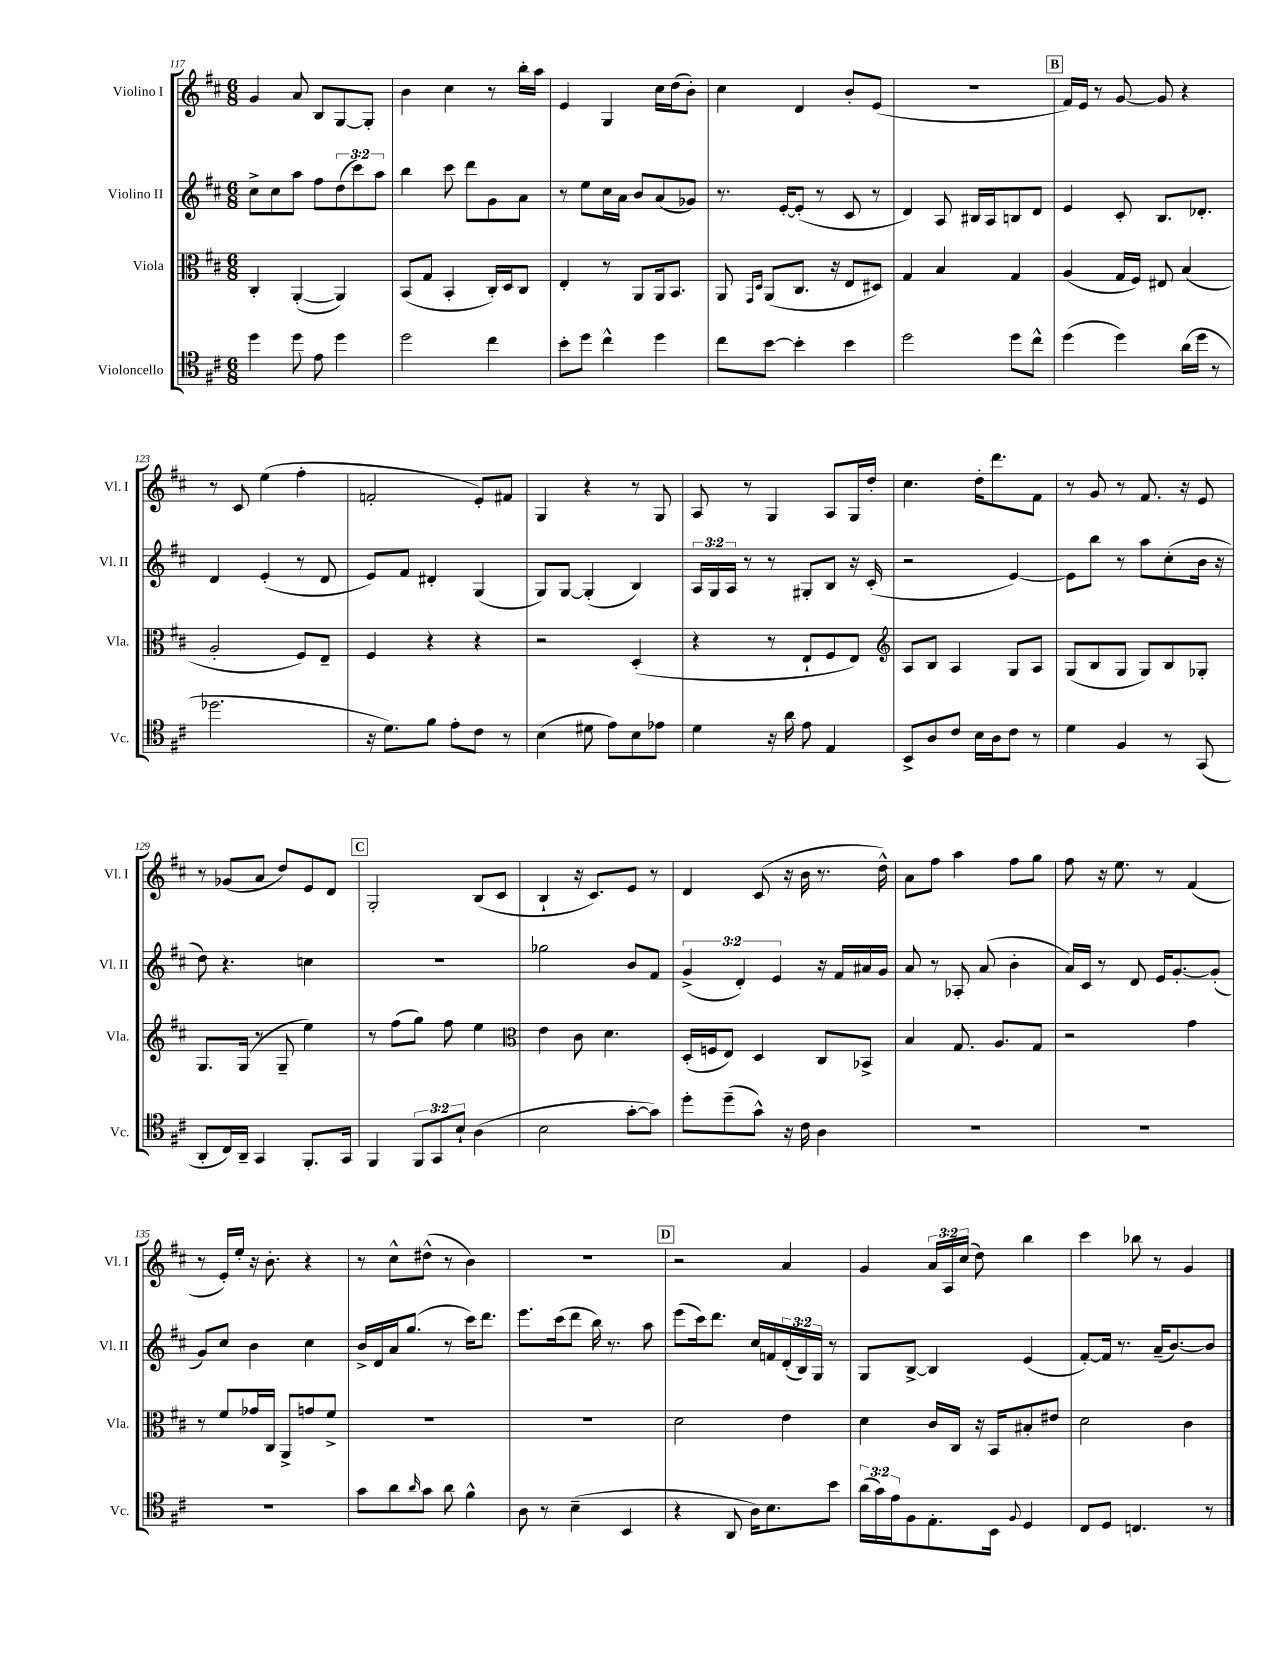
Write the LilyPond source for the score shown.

<<
\new StaffGroup <<
\new Staff = "s0" \with { instrumentName = "Violino I" shortInstrumentName = "Vl. I" } {
    \clef treble \key d \major \numericTimeSignature \time 6/8 \override Staff.TupletNumber.text = #tuplet-number::calc-fraction-text
    g'4 a'8 b8 g8~ g8-. |
    b'4 cis''4 r8 b''16-. a''16 |
    e'4 g4 cis''16 d''16( b'8-.) |
    cis''4 d'4 b'8-. e'8( |
    R2. |
    \mark \markup { \box "B" } fis'16) e'16 r8 g'8~ g'8 r4 |
    r8 cis'8 e''4( fis''4-. |
    f'2-. e'8-.) fis'8 |
    g4 r4 r8 g8 |
    a8 r8 g4 a8 g16 d''16-. |
    cis''4. d''16-. d'''8. fis'8 |
    r8 g'8 r8 fis'8. r16 e'8 |
    r8 ges'8( a'8 d''8) e'8 d'8 |
    \mark \markup { \box "C" } g2-. b8( cis'8 |
    b4-! r16 cis'8.) e'8 r8 |
    d'4 cis'8( r16 b'16 r8. d''16-^) |
    a'8 fis''8 a''4 fis''8 g''8 |
    fis''8 r16 e''8. r8 fis'4( |
    r8 e'16-.) e''16-. r16 b'8.-. r4 |
    r8 cis''8-^ dis''8-^( r8 b'4) |
    R2. |
    \mark \markup { \box "D" } r2 a'4 |
    g'4 \tuplet 3/2 { a'16 a16 cis''16( } d''8) b''4 |
    cis'''4 bes''8 r8 g'4 \bar "|." |
}
\new Staff = "s1" \with { instrumentName = "Violino II" shortInstrumentName = "Vl. II" } {
    \clef treble \key d \major \numericTimeSignature \time 6/8 \override Staff.TupletNumber.text = #tuplet-number::calc-fraction-text
    cis''8-> cis''8 a''8 fis''8 \tuplet 3/2 { d''8( cis'''8) a''8 } |
    b''4 cis'''8 d'''8 g'8 a'8 |
    r8 e''8 cis''16 a'16 b'8 a'8( ges'8) |
    r8. e'16~-. e'8-.( r8 cis'8 r8 |
    d'4) a8 bis16 a16 b8 d'8 |
    \mark \markup { \box "B" } e'4 cis'8-. b8. des'8.-. |
    d'4 e'4-.( r8 d'8 |
    e'8) fis'8 dis'4-. g4( |
    g8) g8~ g4-.( b4) |
    \tuplet 3/2 { a16 g16 a16 } r8 r8 gis8-. b8 r16 cis'16-.( |
    r2 e'4~) |
    e'8 b''8 r8 a''8 cis''8-.( b'16 r16 |
    d''8) r4. c''4 |
    \mark \markup { \box "C" } R2. |
    ges''2 b'8 fis'8 |
    \tuplet 3/2 { g'4->( d'4-.) e'4 } r16 fis'16 ais'16 g'16 |
    a'8 r8 aes8-. a'8( b'4-. |
    a'16) cis'16 r8 d'8 e'16 g'8.~-. g'8-.( |
    g'8) cis''8 b'4 cis''4 |
    b'16-> d'16 a'16 g''8.( r8 cis'''16) d'''8. |
    e'''8. cis'''16( d'''8 b''16) r8. a''8 |
    \mark \markup { \box "D" } e'''8( cis'''16) d'''8. cis''16 f'16 \tuplet 3/2 { d'16-.( b16) g16 } r8 |
    g8 b8~-> b4 e'4( |
    fis'8~-.) fis'16 r8. a'16--( b'8.~) b'8 \bar "|." |
}
\new Staff = "s2" \with { instrumentName = "Viola" shortInstrumentName = "Vla." } {
    \clef alto \key d \major \numericTimeSignature \time 6/8
    cis4-. a,4~-.( a,4) |
    b,8( g8 b,4-. cis16-.) d16 cis8 |
    e4-. r8 a,8 a,16 b,8. |
    a,8 \grace { g,16 d16 } a,8( cis8. r16 e8 dis8) |
    g4 b4 g4 |
    \mark \markup { \box "B" } a4( g16 fis16) eis8 b4( |
    a2-. fis8) e8-- |
    fis4 r4 r4 |
    r2 d4-.( |
    r4 r8 e8-! fis8 e8) |
    \clef treble a8 b8 a4 g8 a8 |
    g8( b8 g8 g8) b8 ges8-. |
    g8. g16( r8 g8-- e''4) |
    \mark \markup { \box "C" } r8 fis''8( g''8) fis''8 e''4 |
    \clef alto e'4 cis'8 d'4. |
    d16-.( f16 e8) d4 cis8 bes,8-> |
    b4 g8. a8. g8 |
    r2 g'4 |
    r8 fis'8 ges'16 cis16 a,8-> g'8 fis'8-> |
    R2. |
    R2. |
    \mark \markup { \box "D" } d'2 e'4 |
    d'4 cis'16 cis16 r16 b,16 bis8-. eis'8 |
    d'2 cis'4 \bar "|." |
}
\new Staff = "s3" \with { instrumentName = "Violoncello" shortInstrumentName = "Vc." } {
    \clef tenor \key d \major \numericTimeSignature \time 6/8 \override Staff.TupletNumber.text = #tuplet-number::calc-fraction-text
    d''4 d''8 e'8 d''4 |
    d''2 cis''4 |
    b'8-. d''8 cis''4-^ d''4 |
    cis''8 b'8~ b'4-. b'4 |
    d''2 d''8 cis''8-^ |
    \mark \markup { \box "B" } d''4( d''4) a'16( d''16 r8 |
    des''2. |
    r16 d'8.) fis'8 e'8-. cis'8 r8 |
    b4( dis'8 e'8) b8 ees'8 |
    d'4 r16 a'16 e'8 e4 |
    b,8-> a8 cis'8 b16 a16 cis'8 r8 |
    d'4 fis4 r8 g,8( |
    a,8-. cis16) a,16-- g,4 fis,8.-. g,16 |
    \mark \markup { \box "C" } fis,4 \tuplet 3/2 { fis,8 g,8 b8-! } a4( |
    b2 g'8~-. g'8) |
    d''8-. d''8--( g'8-^) r16 cis'16 a4 |
    R2. |
    R2. |
    R2. |
    g'8 a'8 \grace { a'16 } g'8 a'8 fis'4-^ |
    a8 r8 b4--( b,4 |
    \mark \markup { \box "D" } r4 a,8 a16) b8. b'8 |
    \tuplet 3/2 { a'16( g'16) e'16 } fis8 e8.-. b,16 \appoggiatura { fis8 } d4 |
    cis8 d8 c4. r8 \bar "|." |
}
>>
>>
\layout { \context { \Score currentBarNumber = #117 } }
